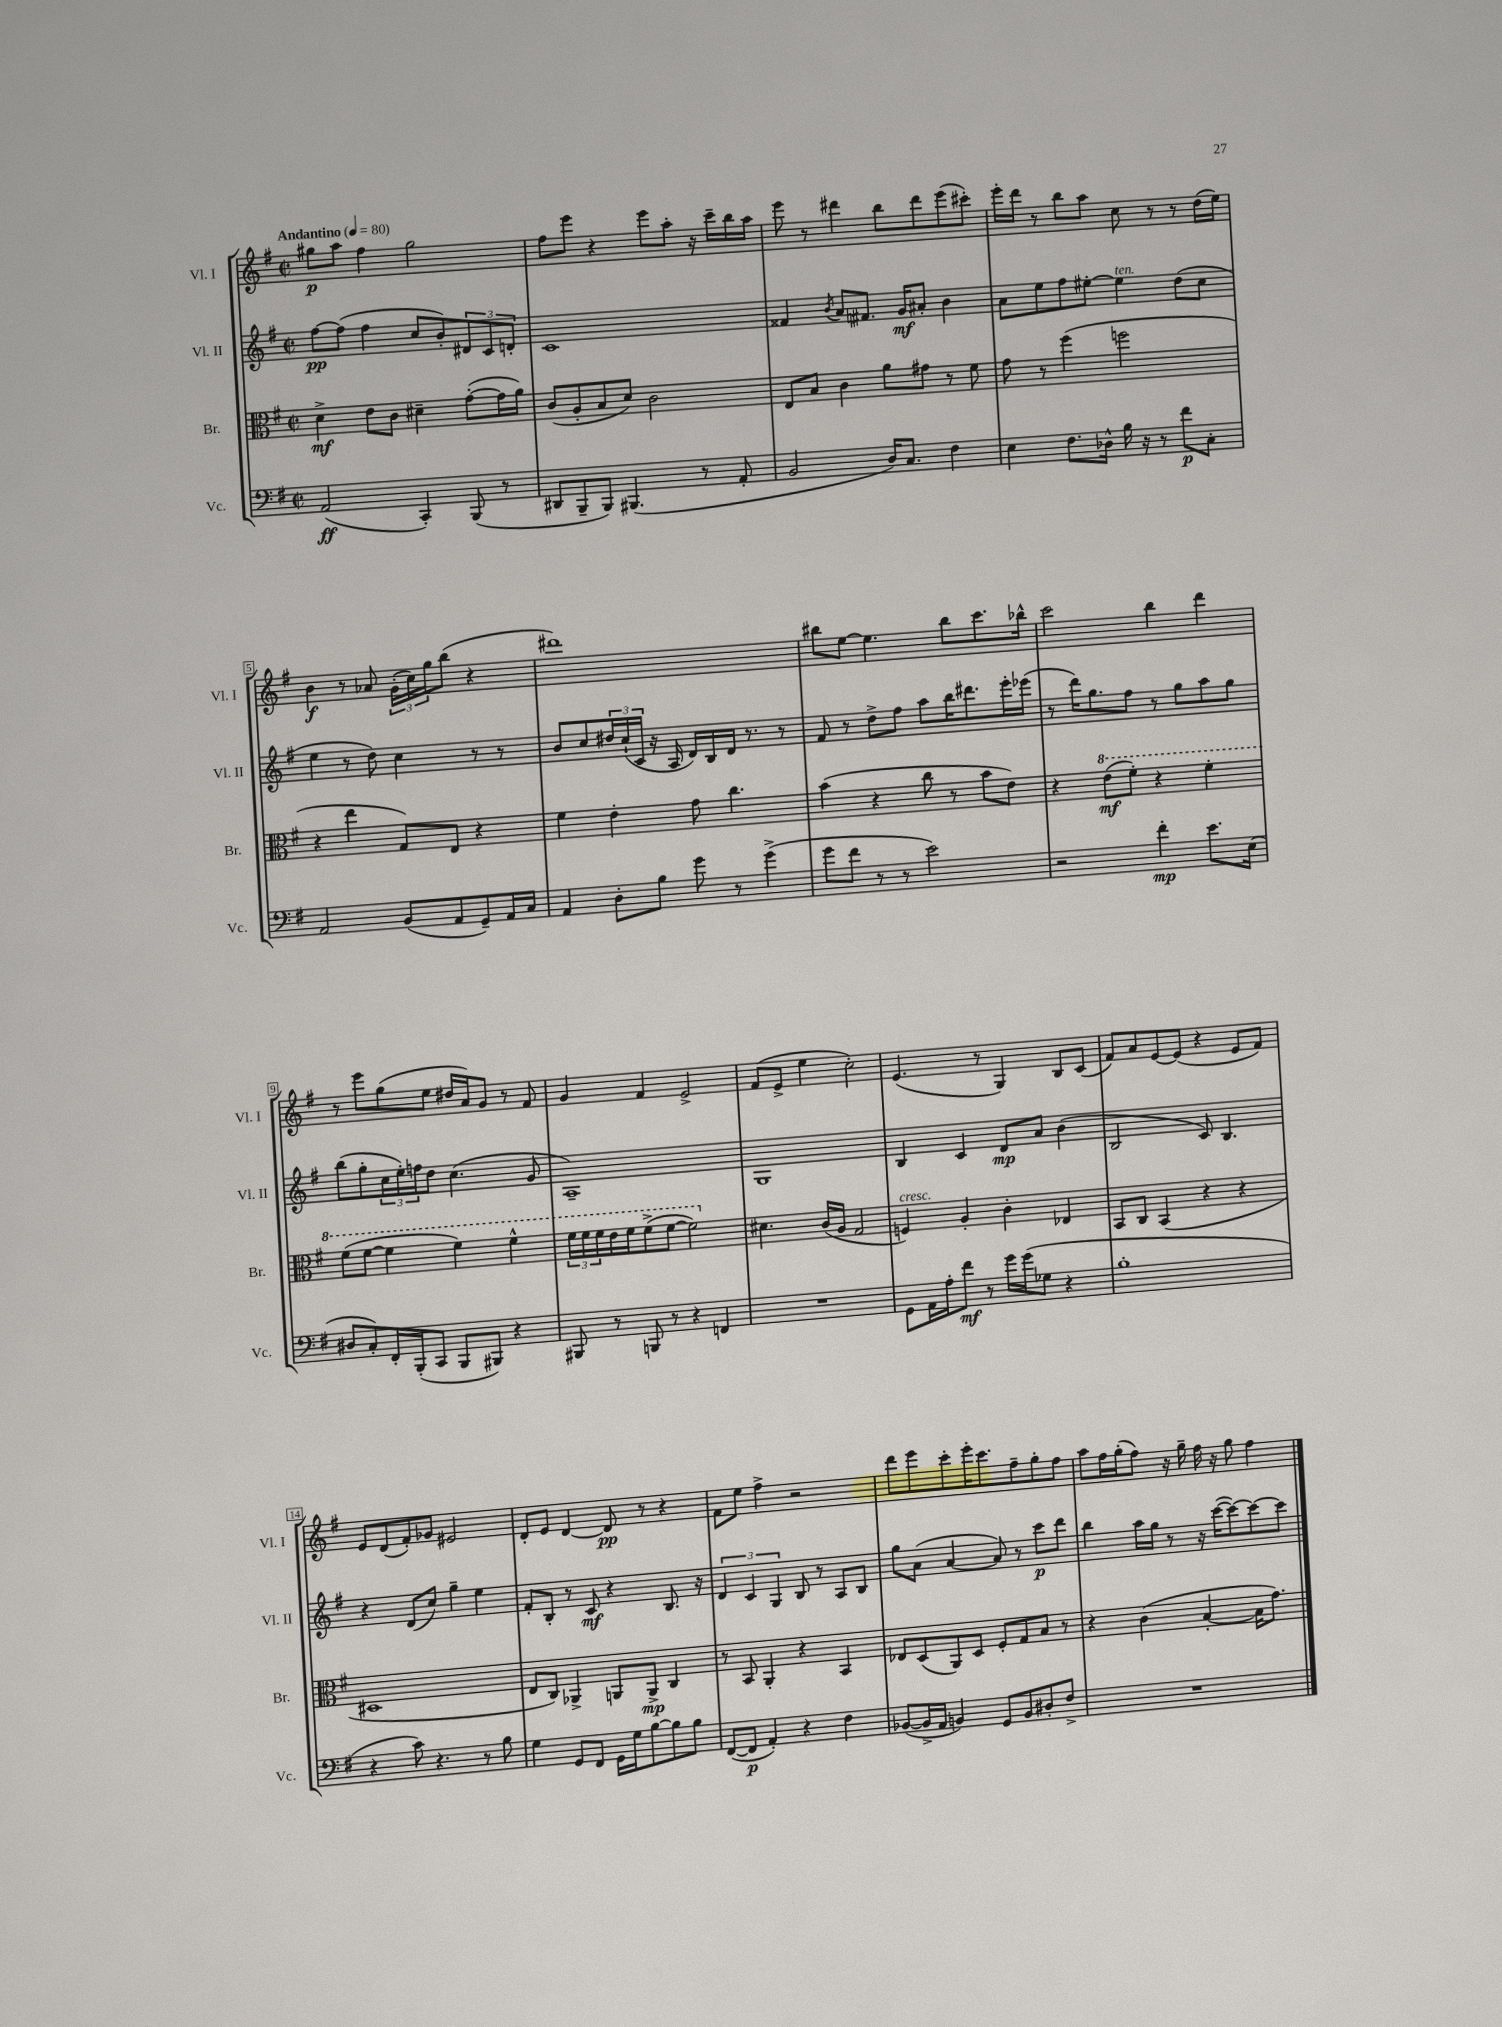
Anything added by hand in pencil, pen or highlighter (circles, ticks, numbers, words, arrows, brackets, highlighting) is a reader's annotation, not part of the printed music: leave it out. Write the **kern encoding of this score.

**kern	**dynam	**kern	**dynam	**kern	**dynam	**kern	**dynam
*part4	*part4	*part3	*part3	*part2	*part2	*part1	*part1
*staff4	*staff4	*staff3	*staff3	*staff2	*staff2	*staff1	*staff1
*I"Vc.	*	*I"Br.	*	*I"Vl. II	*	*I"Vl. I	*
*I'Vc.	*	*I'Br.	*	*I'Vl. II	*	*I'Vl. I	*
*clefF4	*	*clefC3	*	*clefG2	*	*clefG2	*
*k[f#]	*	*k[f#]	*	*k[f#]	*	*k[f#]	*
*M2/2	*	*M2/2	*	*M2/2	*	*M2/2	*
*met(c|)	*	*met(c|)	*	*met(c|)	*	*met(c|)	*
*MM80	*	*MM80	*	*MM80	*	*MM80	*
=1	=1	=1	=1	=1	=1	=1	=1
!	!	!	!	!	!	!LO:TX:a:B:t=Andantino	!
(2AA/	ff	4d^\	mf	[8ff#\L	pp	8gg#X\L	p
.	.	.	.	(8ff#\J]	.	8aa\J	.
.	.	8e\L	.	4ff#\	.	4ff#\	.
.	.	8c\J	.	.	.	.	.
4CC'/)	.	4d#X~\	.	8cc/L	.	2gg#\	.
.	.	.	.	8b'/)	.	.	.
(8BBB/	.	([8g'\L	.	12d#X/	.	.	.
.	.	.	.	12c/	.	.	.
8r	.	16g\L]	.	.	.	.	.
.	.	.	.	12dn'/J	.	.	.
.	.	16a\JJ)	.	.	.	.	.
=2	=2	=2	=2	=2	=2	=2	=2
8DD#X/L	.	(8c/L	.	1c	.	8ff#\L	.
8BBB~/	.	8A'/	.	.	.	8eee\J	.
8BBB/J)	.	8B/	.	.	.	4r	.
(4.BBB#X/	.	8d/J)	.	.	.	.	.
.	.	2c\	.	.	.	8eee\L	.
.	.	.	.	.	.	8aa'\J	.
8r	.	.	.	.	.	16r	.
.	.	.	.	.	.	16ccc~\LL	.
8AA'/	.	.	.	.	.	16bb\	.
.	.	.	.	.	.	16aa\JJ	.
=3	=3	=3	=3	=3	=3	=3	=3
2BB/	.	8E/L	.	4f##X/	.	8eee\	.
.	.	8B/J	.	.	.	8r	.
.	.	.	.	8qb/	.	.	.
.	.	4c\	.	8a/L	.	4ddd#X\	.
.	.	.	.	8.f#X/J	.	.	.
16D/KL)	.	8a\L	.	.	.	8bb\L	.
8.C/J	.	.	.	16g/KL	mf	.	.
.	.	8g#X\J	.	8a#X'/J	.	8ddd#\	.
4F#\	.	8r	.	4b\	.	(8eee\	.
.	.	8f#\	.	.	.	8ccc#X'\J)	.
=4	=4	=4	=4	=4	=4	=4	=4
4E\	.	8g\	.	8a\L	.	16eee'\LL	.
.	.	.	.	.	.	16ddd\JJ	.
.	.	8r	.	8ee\	.	8r	.
8.F#\L	.	(4ff#\	.	8ff#\	.	8bb\L	.
.	.	.	.	[8ee#X'\J	.	8aa\J	.
16D-X^^\Jk	.	.	.	.	.	.	.
!	!	!	!	!LO:TX:a:i:t=ten.	!	!	!
16B\	.	2ffn\	.	4ee#\]	.	8cc\	.
16r	.	.	.	.	.	.	.
8r	.	.	.	.	.	8r	.
8f#\L	p	.	.	(8dd\L	.	8r	.
8C'\J	.	.	.	8cc\J	.	(16dd\LL	.
.	.	.	.	.	.	16ee\JJ)	.
!!LO:LB:g=z
=5	=5	=5	=5	=5	=5	=5	=5
2AA/	.	4r	.	4ee\	.	4b\	f
.	.	4ee\	.	8r	.	8r	.
.	.	.	.	8dd\)	.	8a-X/	.
(8BB/L	.	8G/L)	.	4cc\	.	(24g'\LL	.
.	.	.	.	.	.	24cc\)	.
.	.	.	.	.	.	24gg\J	.
8AA/	.	8E/J	.	.	.	(8bb\J	.
8GG~/)	.	4r	.	8r	.	4r	.
16AA/L	.	.	.	8r	.	.	.
16C/JJ	.	.	.	.	.	.	.
=6	=6	=6	=6	=6	=6	=6	=6
4AA/	.	4f#\	.	8b/L	.	1ddd#X)	.
.	.	.	.	8cc/	.	.	.
8D'\L	.	4e'\	.	24dd#X/L	.	.	.
.	.	.	.	(24cc`/	.	.	.
.	.	.	.	24c/JJ	.	.	.
8B\J	.	.	.	16r	.	.	.
.	.	.	.	16A/	.	.	.
8g\	.	8g\	.	16d/LL)	.	.	.
.	.	.	.	16B/	.	.	.
8r	.	4.cc\	.	16d/JJ	.	.	.
.	.	.	.	8.r	.	.	.
(4g^\	.	.	.	.	.	.	.
.	.	.	.	8r	.	.	.
=7	=7	=7	=7	=7	=7	=7	=7
8g\L	.	(4b\	.	8f#/	.	8bb#X\L	.
8f#\J	.	.	.	8r	.	[8ee\J	.
8r	.	4r	.	8dd^\L	.	4.ee\]	.
8r	.	.	.	8ff#\J	.	.	.
2e\)	.	8cc\	.	8aa\L	.	.	.
.	.	8r	.	16bb\K	.	8bb#\L	.
.	.	.	.	8.ddd#X\	.	.	.
.	.	8b\L	.	.	.	8.ccc\	.
.	.	8e\J)	.	16eee'\L	.	.	.
.	.	.	.	(16eee-X\JJ	.	16bb-X^^\Jk	.
=8	=8	=8	=8	=8	=8	=8	=8
2r	.	4r	.	8r	.	2ccc\	.
.	.	.	.	16ddd\KL)	.	.	.
.	.	.	.	8.gg\	.	.	.
*	*	*8va	*	*	*	*	*
.	.	(8ee\L	mf	.	.	.	.
.	.	8ff#'\J)	.	8ff#\J	.	.	.
4f#'\	mp	4r	.	8r	.	4bb\	.
.	.	.	.	8gg\L	.	.	.
8.e\L	.	4ff#'\	.	8aa\	.	4ddd\	.
.	.	.	.	8gg\J	.	.	.
(16E\Jk	.	.	.	.	.	.	.
!!LO:LB:g=z
=9	=9	=9	=9	=9	=9	=9	=9
8D#X/L	.	(8ff#\L	.	(8bb\L	.	8r	.
8C'/)	.	[8ff#\J	.	8gg'\	.	8eee\L	.
16FF#'/L	.	4ff#\]	.	24cc\L	.	(8gg\	.
.	.	.	.	24ee'\)	.	.	.
(16BBB'/J	.	.	.	.	.	.	.
.	.	.	.	24ffn\J	.	.	.
8CC/J	.	.	.	8dd\J	.	8ee\J	.
8BBB/L	.	4ff#\)	.	(4.cc\	.	16dd#X/LL	.
.	.	.	.	.	.	16a/J)	.
8BBB#X/J)	.	.	.	.	.	8g/J	.
4r	.	4ff#^^\	.	.	.	8r	.
.	.	.	.	8g/	.	8f#/	.
=10	=10	=10	=10	=10	=10	=10	=10
8BBB#X/	.	24ff#\LL	.	1A~)	.	4g/	.
.	.	24ff#\	.	.	.	.	.
.	.	24ff#\	.	.	.	.	.
8r	.	16ee\	.	.	.	.	.
.	.	16ff#\J	.	.	.	.	.
8BBBn/	.	(8ff#^\	.	.	.	4f#/	.
8r	.	[8ff#\J	.	.	.	.	.
4r	.	2ff#\])	.	.	.	2e^/	.
4FFn/	.	.	.	.	.	.	.
=11	=11	=11	=11	=11	=11	=11	=11
*	*	*X8va	*	*	*	*	*
1r	.	4.d#X\	.	1G	.	(8f#/L	.
.	.	.	.	.	.	8e^/J	.
.	.	.	.	.	.	4ee\	.
.	.	(16c/LL	.	.	.	.	.
.	.	16A/JJ	.	.	.	.	.
.	.	2G/	.	.	.	2cc'\)	.
=12	=12	=12	=12	=12	=12	=12	=12
!	!	!LO:TX:a:i:t=cresc.	!	!	!	!	!
8GG\L	.	4Fn/)	.	4B/	.	(4.e/	.
16AA\L	.	.	.	.	.	.	.
16A'\J	.	.	.	.	.	.	.
8f#\J	mf	4A'/	.	4c/	.	.	.
8r	.	.	.	.	.	8r	.
16g\LL	.	4c'\	.	8d/L	mp	4G/)	.
(16g\J	.	.	.	.	.	.	.
8G-X\J	.	.	.	8a/J	.	.	.
4r	.	4E-X/	.	(4b\	.	8B/L	.
.	.	.	.	.	.	(8c/J	.
=13	=13	=13	=13	=13	=13	=13	=13
1B'	.	8BB/L	.	2B/	.	8f#/L)	.
.	.	8C/J	.	.	.	8a/	.
.	.	(4BB/	.	.	.	[8e/	.
.	.	.	.	.	.	(8e/J]	.
.	.	4r	.	8c/)	.	4r	.
.	.	.	.	4.B/	.	.	.
.	.	4r	.	.	.	8e/L	.
.	.	.	.	.	.	8f#/J)	.
!!LO:LB:g=z
=14	=14	=14	=14	=14	=14	=14	=14
4r	.	1D#X	.	4r	.	8e/L	.
.	.	.	.	.	.	(8d/	.
8c\)	.	.	.	(8d/L	.	8f#'/)	.
4.r	.	.	.	8cc/J)	.	8g-X/J	.
.	.	.	.	4gg~\	.	2e#X/	.
8r	.	.	.	4ee\	.	.	.
8B\	.	.	.	.	.	.	.
=15	=15	=15	=15	=15	=15	=15	=15
4G\	.	8E/L	.	8f#'/L	.	8d'/L	.
.	.	8C/J)	.	8B'/J	.	8e/J	.
8GG/L	.	4AA-X^/	.	8r	.	[4d/	.
8FF#/J	.	.	.	8c/	mf	.	.
16GG\LL	.	8AAn/L	.	4r	.	8d/]	pp
16G\J	.	.	.	.	.	.	.
[8B\	.	8AA^/J	mp	.	.	8r	.
8B\]	.	4C/	.	8.B/	.	4r	.
8B\J	.	.	.	.	.	.	.
.	.	.	.	16r	.	.	.
=16	=16	=16	=16	=16	=16	=16	=16
([8FF#/L	.	8r	.	6d/	.	8f#\L	.
8FF#/J]	p	8BB/	.	.	.	8ee\J	.
.	.	.	.	6c/	.	.	.
4AA'/)	.	4AA'/	.	.	.	4ff#^\	.
.	.	.	.	6G/	.	.	.
4r	.	4r	.	8B/	.	2r	.
.	.	.	.	8r	.	.	.
4F#\	.	4BB/	.	8A/L	.	.	.
.	.	.	.	8B/J	.	.	.
=17	=17	=17	=17	=17	=17	=17	=17
([8BB-X/L	.	8E-X/L	.	8gg\L	.	8ddd\L	.
16BB-^/L]	.	(8D/	.	(8a\J	.	8eee\	.
16AA/JJ	.	.	.	.	.	.	.
4BBn/)	.	8AA/)	.	[4a/	.	8ccc'\	.
.	.	8D/J	.	.	.	16eee'\K	.
.	.	.	.	.	.	8.ccc\	.
8GG/L	.	8F#'/L	.	8a/])	.	.	.
8BB/	.	8G/	.	8r	.	8ff#~\	.
8D#X'/	.	8B/J	.	8ccc\L	p	8gg'\	.
8F#^/J	.	8r	.	8ddd\J	.	8ff#\J	.
=18	=18	=18	=18	=18	=18	=18	=18
1r	.	4r	.	4bb\	.	8aa\L	.
.	.	.	.	.	.	16ff#\L	.
.	.	.	.	.	.	(16gg'\J	.
.	.	(4c\	.	16aa\LL	.	8ff#\J)	.
.	.	.	.	16gg\JJ	.	.	.
.	.	.	.	8r	.	16r	.
.	.	.	.	.	.	16gg~\	.
.	.	[4B'/	.	16r	.	16ff#\	.
.	.	.	.	([16ccc\KL	.	16r	.
.	.	.	.	8ccc\_)	.	8gg\	.
.	.	16B\KL]	.	8ccc\_	.	4ff#\	.
.	.	8.g\J)	.	.	.	.	.
.	.	.	.	8ccc\J]	.	.	.
==	==	==	==	==	==	==	==
*-	*-	*-	*-	*-	*-	*-	*-
